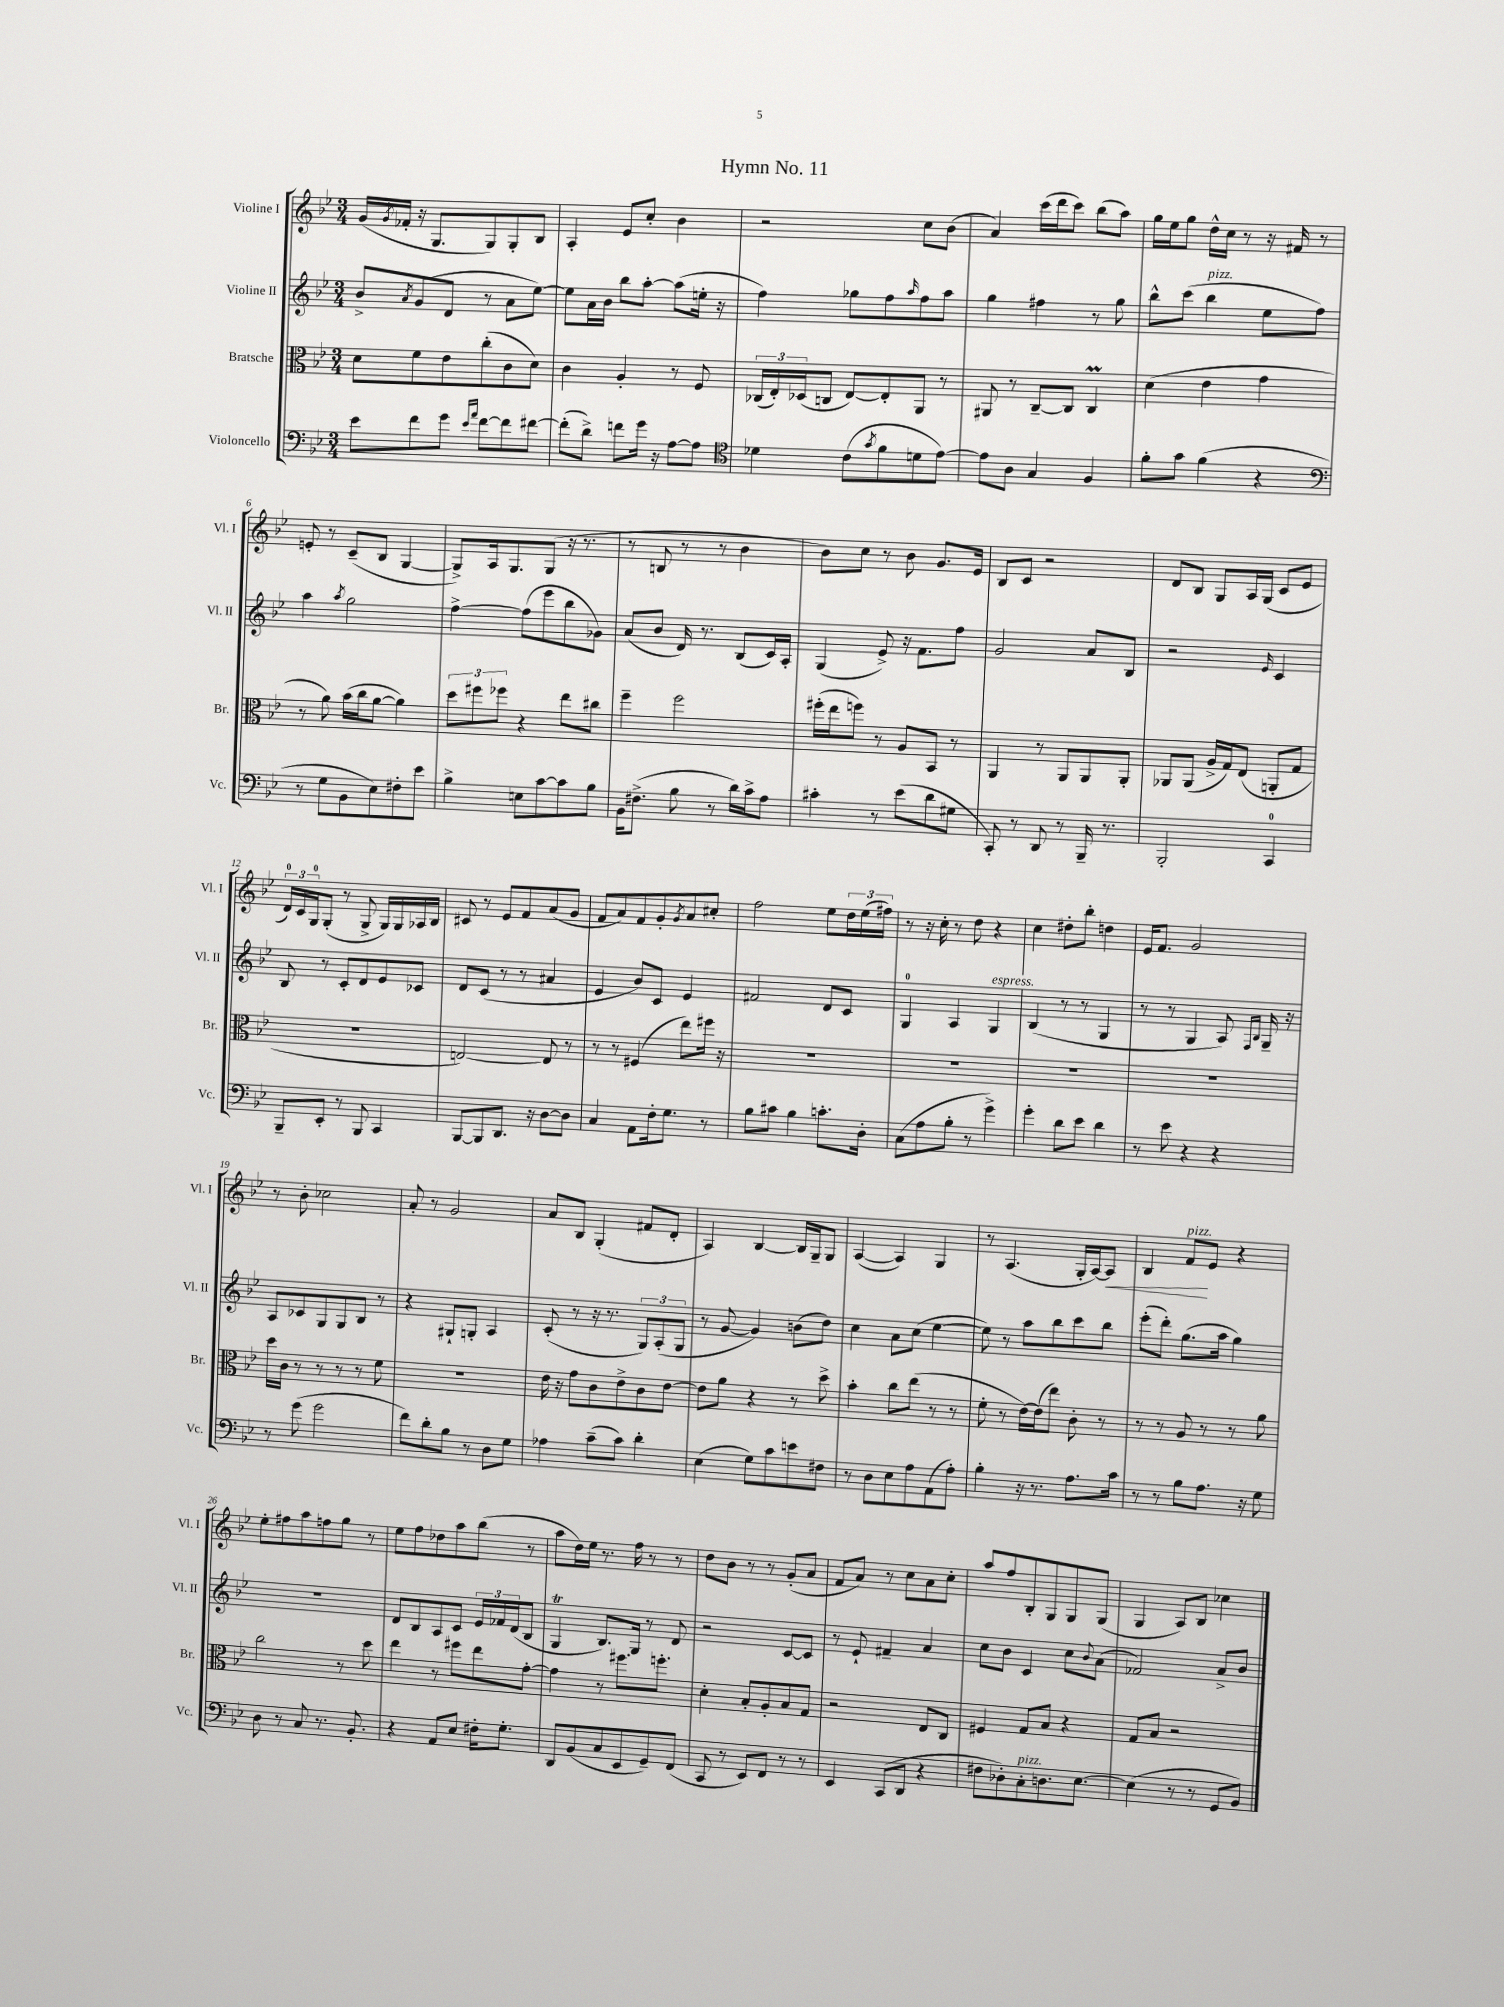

**kern	**kern	**kern	**kern
*staff4	*staff3	*staff2	*staff1
*clefF4	*clefC3	*clefG2	*clefG2
*k[b-e-]	*k[b-e-]	*k[b-e-]	*k[b-e-]
*M3/4	*M3/4	*M3/4	*M3/4
8e-	8d	8b-^	(16g
.	.	.	8qg
.	.	.	16f-'
.	.	8qa	.
8f	8f	(8g	16r
.	.	.	8.G
8g	8e-	8d	.
16qqe-	.	.	.
16qqa	.	.	.
[8f	(8cc'	8r	8G)
8f]	8c	8a	8G'
[8f#	8d)	[8ee-)	8B-
=	=	=	=
(8f#']	4c	8ee-]	4A'
8d^)	.	16a	.
.	.	16b-	.
8f	4A'	8bb-	8e-
16g	.	[8aa'	8cc'
16r	.	.	.
[8A	8r	(8aa]	4b-
8A]	8F	16ee'	.
.	.	16r	.
=	=	=	=
*clefC4	*	*	*
4d-	(24C-	4ff)	2r
.	24E-')	.	.
.	(24D-	.	.
.	8C	.	.
(8c	[8E-)	8gg-	.
8qg	.	.	.
8f	8E-']	8ff	.
.	.	16qqaa	.
8d	8AA	8ff	8cc
[8e-)	8r	8aa	(8b-
=	=	=	=
8e-]	8AA#	4gg	4a)
8A	8r	.	.
4G	[8C~	4ff#	(16ccc
.	.	.	16ddd
.	8C]	.	8ccc)
4F	4C	8r	(8bb-
.	.	8gg	8aa)
=	=	=	=
8f'	(4d	8bb-^^	16gg
.	.	.	16ee-
8g	.	(8ccc	8gg
(4f	4e-	4bb-	16dd^^
.	.	.	16cc
.	.	.	8r
4r	4g	8ee-	16r
.	.	.	16f#
.	.	8ff)	8r
=	=	=	=
*clefF4	*	*	*
8r	8r	4aa	8e'
8G	8a)	.	8r
.	.	8qaa	.
8BB-	(16b-	2gg	(8c~
.	16cc	.	.
8E-)	[8a	.	8B-
8F#'	4a])	.	[4G
8e-	.	.	.
=	=	=	=
4B-^	12dd	[4ff^	8G^])
.	12ff#	.	.
.	.	.	16A
.	12ff-	.	.
.	.	.	8.G
8E	4r	(8ff]	.
[8c	.	8eee-	(8G
8c]	8ee-	8bb-	16r
.	.	.	8.r
8B-	8cc#	8g-)	.
=	=	=	=
16BB-	4ff~	(8a	8r
(8.F#^	.	.	.
.	.	8b-	8B
8B-	2ff	16d)	8r
.	.	8.r	.
8r	.	.	8r
16d)	.	(8B-	4b-
16c^	.	.	.
8A	.	16c)	.
.	.	16A'	.
=	=	=	=
4c#'	(16ff#'	(4G	8b-)
.	16ee-	.	.
.	8ff)	.	8cc
8r	8r	8e-^)	8r
(8e-	8A	16r	8b-
.	.	8.f	.
8d	8BB-	.	8.g
8G#	8r	8ff	.
.	.	.	16e-
=	=	=	=
8CC')	4AA	2g	8B-
8r	.	.	8c
8DD	8r	.	2r
8r	8AA	.	.
16BBB-~	8AA	8a	.
8.r	.	.	.
.	8AA'	8B-	.
=	=	=	=
2BBB-'	8AA-	2r	8d
.	(8AA-	.	8B-
.	16A^	.	8G
.	16G)	.	.
.	(8E-	.	16A
.	.	.	(16G
.	.	16qqe-	.
4CC	8AA'	4c	8c
.	8G	.	8e-
=	=	=	=
8BBB-~	2.r	8B-	24d)
.	.	.	24c
.	.	.	24G
8EE-'	.	8r	(8G'
8r	.	8c'	8r
8BBB-	.	8d	8G^
4CC	.	8e-	16G)
.	.	.	16G
.	.	8c-	16A-
.	.	.	16B-
=	=	=	=
[8BBB-	[2E)	8d	8c#
8BBB-]	.	(8c	8r
8.DD	.	8r	8e-
.	.	8r	8f
16r	.	.	.
[8D	8E]	4a#	(8a
8D]	8r	.	8g
=	=	=	=
4C	8r	4e-	8f
.	8r	.	8a)
8AA	(4F#	8b-)	8f
16F'	.	8c	8g'
8.G	.	.	.
.	.	.	8qg
.	8ee-)	4e-	8a
8r	16ff#	.	8cc#'
.	16r	.	.
=	=	=	=
8B-	2.r	2f#	2ff
8c#	.	.	.
4B-	.	.	.
8.c'	.	8d	8ee-
.	.	8c	24dd
.	.	.	(24ee-
16D'	.	.	.
.	.	.	24ff#)
=	=	=	=
(8C	2.r	4G	8r
8A	.	.	16r
.	.	.	16cc'
8B-'	.	4A	8r
8r	.	.	8dd
4g^)	.	4G	4r
=	=	=	=
4g'	2.r	(4B-	4cc
8d	.	8r	8dd#'
8e-	.	8r	8bb-'
4d	.	4G	4dd
=	=	=	=
8r	2.r	8r	16e-
.	.	.	8.f
8e-	.	8r	.
4r	.	4G	2g
4r	.	8A)	.
.	.	16qqF	.
.	.	16qqB-	.
.	.	16G~	.
.	.	16r	.
=	=	=	=
8r	16dd	8A	8r
.	16c	.	.
(8g	8r	8c-	8b-'
2g	8r	8G	2cc-
.	8r	8G	.
.	8r	8B-	.
.	8f	8r	.
=	=	=	=
8f)	2.r	4r	8a'
8d'	.	.	8r
8B-	.	8G#`	2g
8r	.	8G'	.
8D	.	4A	.
8G	.	.	.
=	=	=	=
4A-	16e-	(8c'	8a
.	16r	.	.
.	8g	8r	8B-
(8c~	8c	16r	(4G'
.	.	8.r	.
8c)	8e-^	.	.
4d'	8c	12G)	8f#
.	.	(12A'	.
.	[8e-	.	8d'
.	.	12G	.
=	=	=	=
(4E-	8e-]	8r	4A)
.	8a	[8g	.
8G)	4r	4g])	[4B-
8c	.	.	.
8e	8r	(8b	16B-]
.	.	.	16G~
8F#	8dd^	8dd)	8G
=	=	=	=
8r	4b-'	4cc	([4A
8D	.	.	.
8E-	8cc	8a	4A])
8A	(8ee-	(8cc	.
(8AA	8r	[4ee-	4G
8A')	8r	.	.
=	=	=	=
4B-'	8f'	8ee-])	8r
.	8r	8r	(4.A
16r	[16e-)	8aa	.
8.r	(16e-]	.	.
.	8ee-)	8bb-	.
8.A	8c'	8ccc	16G'
.	.	.	[16A)
.	8r	8bb-	8A]
16c	.	.	.
=	=	=	=
8r	8r	(8eee-'	4B-
8r	8r	8ddd')	.
8B-	8A	(8.gg	8f
8.A	8r	.	8e-
.	.	16aa	.
.	8r	4gg)	4r
16r	.	.	.
8G	8a	.	.
=	=	=	=
8D	2cc	2.r	8ee-'
8r	.	.	8ff#
8C	.	.	8aa
8.r	.	.	8ff
.	8r	.	8gg
8.BB-'	.	.	.
.	8dd	.	8r
=	=	=	=
4r	4ee-	8d	8ee-
.	.	8B-	8ff
8AA	8r	8A	8dd-
8E-	8ff#	8c	8aa
16F#'	8ee-	24e-	(8bb-
.	.	24f-	.
8.G'	.	.	.
.	.	(24d	.
.	[8g'	8B-	8r
=	=	=	=
8DD	4g]	4G	8aa
(8BB-	.	.	16dd)
.	.	.	16ee-
8C	8r	8.B-)	8.r
8EE-	8.ff#	.	.
.	.	16G	16ff
8GG~)	.	8r	8r
.	8.ff'	.	.
(8FF	.	8d	8r
=	=	=	=
8CC	4d'	2r	8dd
8r	.	.	8b-
8EE-)	8B-'	.	8r
8FF	8A'	.	8r
8r	8B-	[8c	(8g'
8r	8G	8c]	8a
=	=	=	=
4EE-	2r	8r	8f
.	.	8e-`	8a)
(8CC	.	4f#~	8r
8DD	.	.	8cc
4r	8E-	4a	8a
.	8C	.	8cc'
=	=	=	=
8F#	4F#	8cc	8aa
8D-')	.	8b-	8ff
8C'	8G	4c	8B-'
8.D	8B-	.	8G
.	4r	8cc	8G
[8.E-	.	.	.
.	.	8qqb-	.
.	.	(8a	(8G
=	=	=	=
(4E-]	8G	2f-)	4G
.	8B-	.	.
8r	2r	.	8A)
8r	.	.	8B-
8GG	.	8a^	4cc-
8BB-)	.	8b-	.
==	==	==	==
*-	*-	*-	*-
